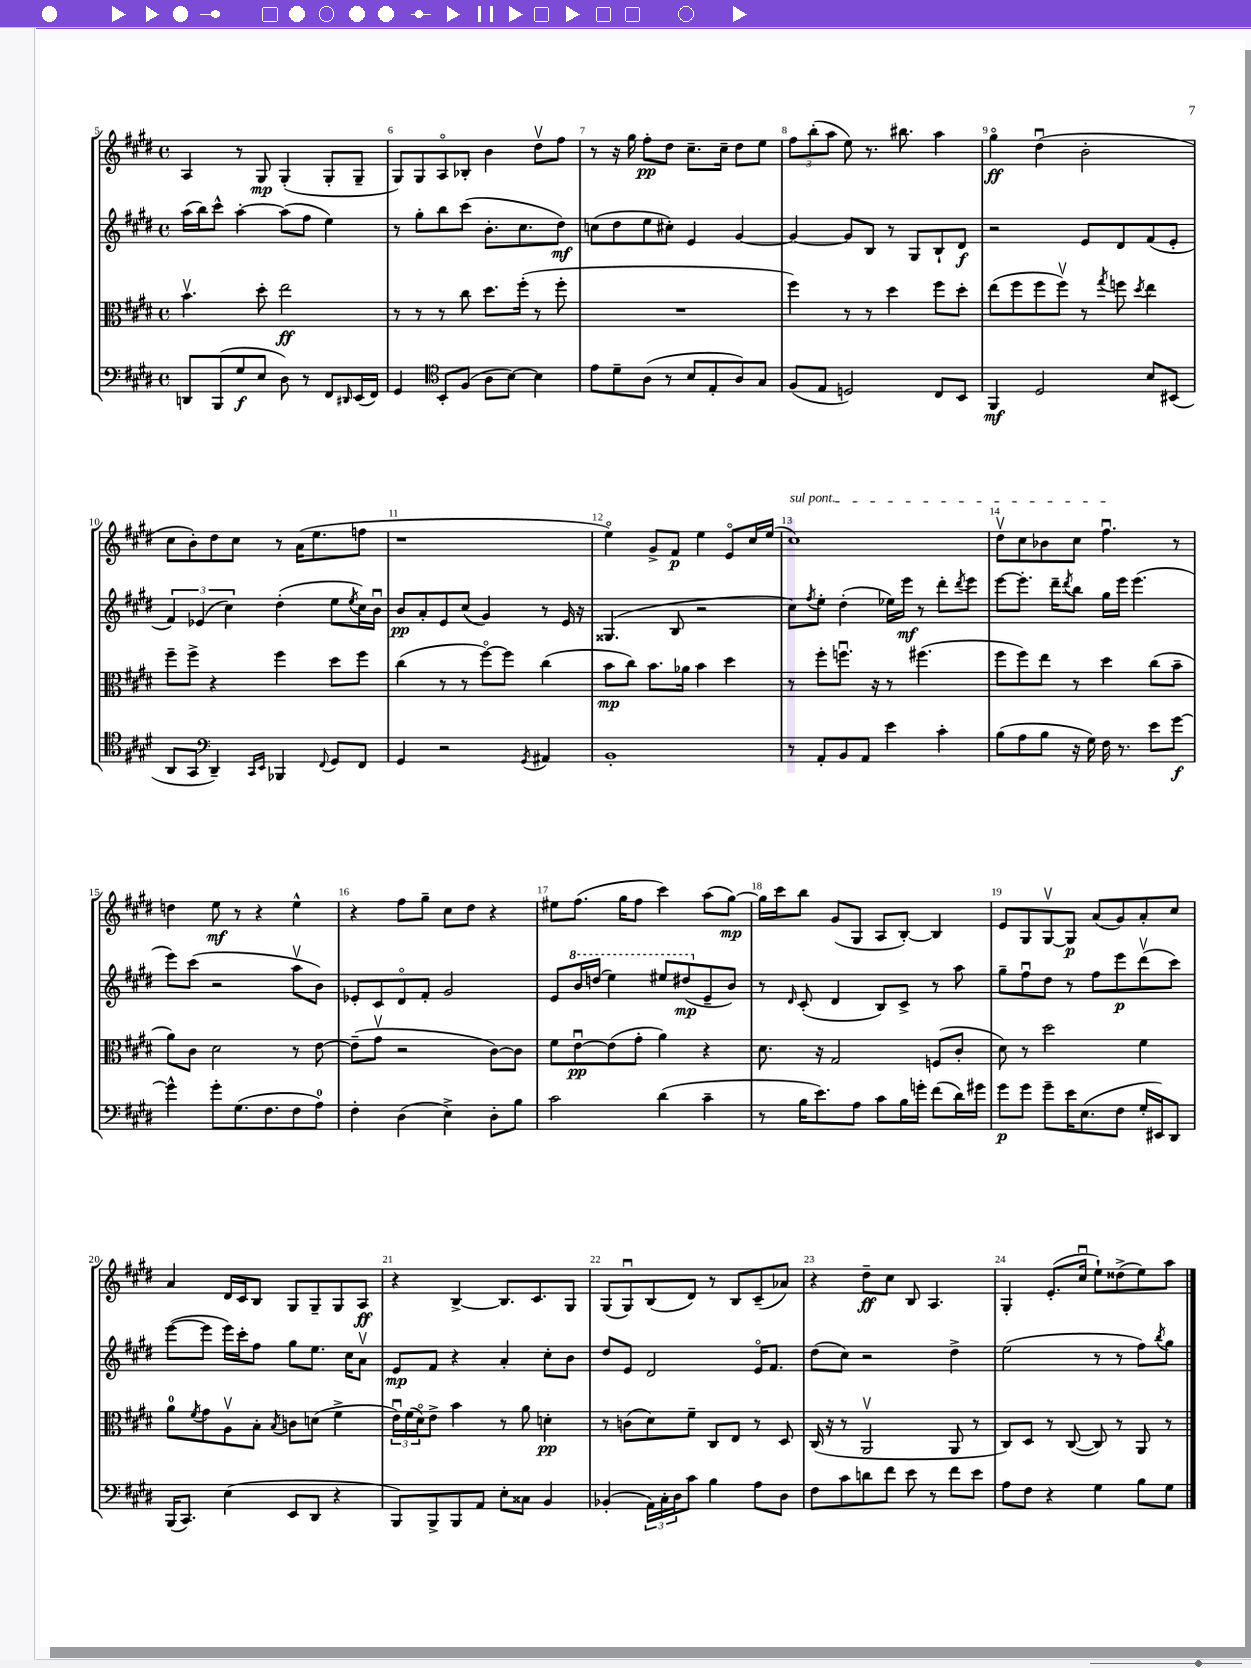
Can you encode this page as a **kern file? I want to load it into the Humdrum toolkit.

**kern	**dynam	**kern	**dynam	**kern	**dynam	**kern	**dynam
*part4	*part4	*part3	*part3	*part2	*part2	*part1	*part1
*staff4	*staff4	*staff3	*staff3	*staff2	*staff2	*staff1	*staff1
*clefF4	*	*clefC3	*	*clefG2	*	*clefG2	*
*k[f#c#g#d#]	*	*k[f#c#g#d#]	*	*k[f#c#g#d#]	*	*k[f#c#g#d#]	*
*M4/4	*	*M4/4	*	*M4/4	*	*M4/4	*
*met(c)	*	*met(c)	*	*met(c)	*	*met(c)	*
=5	=5	=5	=5	=5	=5	=5	=5
8DDn/L	.	4.bv\	.	(16aa\LL	.	4A/	.
.	.	.	.	16bb\J)	.	.	.
(8BBB/	.	.	.	8ccc#^^\J	.	.	.
8G#/	f	.	.	[4aa'\	.	8r	.
8E/J	.	8dd#'\	.	.	.	8G#/	mp
8D#\)	.	2ee\	ff	(8aa\L]	.	(4G#'/	.
8r	.	.	.	8ff#\J	.	.	.
8FF#/L	.	.	.	4ee\)	.	8G#'/L	.
16qqDD#X/	.	.	.	.	.	.	.
(16EE/L	.	.	.	.	.	8G#~/J	.
16FF#/JJ)	.	.	.	.	.	.	.
=6	=6	=6	=6	=6	=6	=6	=6
4GG#/	.	8r	.	8r	.	8G#/L)	.
.	.	8r	.	8gg#'\L	.	8G#/	.
*clefC4	*	*	*	*	*	*	*
8BB'/L	.	8r	.	8bb\	.	8A/	.
(8F#/J	.	8cc#\	.	(8ccc#\J	.	8B-X'/J	.
8A\L	.	8.dd#\L	.	8.b'\L	.	4b\	.
[8B\J)	.	.	.	.	.	.	.
.	.	(16ff#'\Jk	.	8.cc#\	.	.	.
4B\]	.	8r	.	.	.	8dd#v\L	.
.	.	8ff#'\	.	8dd#\J)	mf	8ff#\J	.
=7	=7	=7	=7	=7	=7	=7	=7
8e\L	.	1r	.	(8ccn\L	.	8r	.
8d#~\	.	.	.	8dd#\	.	16r	.
.	.	.	.	.	.	16gg#\	.
(8A\J	.	.	.	8ee\	.	8ff#'\L	pp
8r	.	.	.	8cc#X'\J)	.	8dd#\J	.
8B/L	.	.	.	4e/	.	8.cc#~\L	.
8E'/	.	.	.	.	.	.	.
.	.	.	.	.	.	16cc#~\Jk	.
8A/)	.	.	.	[4g#/	.	8dd#\L	.
8G#/J	.	.	.	.	.	8ee\J	.
=8	=8	=8	=8	=8	=8	=8	=8
(8F#/L	.	4ff#\)	.	4g#/_	.	12ff#\L	.
.	.	.	.	.	.	(12bb'\	.
8E/J	.	.	.	.	.	.	.
.	.	.	.	.	.	12aa\J	.
2Dn/)	.	8r	.	8g#/L]	.	8ee\)	.
.	.	8r	.	8B/J	.	8.r	.
.	.	4dd#\	.	8r	.	.	.
.	.	.	.	.	.	8.bb#X\	.
.	.	.	.	8G#/L	.	.	.
8C#/L	.	8ff#\L	.	8B`/	.	4aa\	.
8BB/J	.	8dd#'\J	.	8d#/J	f	.	.
=9	=9	=9	=9	=9	=9	=9	=9
4FF#/	mf	(8ee\L	.	2r	.	4gg#\	ff
.	.	8ff#\	.	.	.	.	.
2D#/	.	8ff#\	.	.	.	(4dd#u\	.
.	.	8ff#v\J)	.	.	.	.	.
.	.	8r	.	8e/L	.	2b'\	.
.	.	8qgg#/	.	.	.	.	.
.	.	8ffn\	.	8d#/	.	.	.
.	.	8qdd#/	.	.	.	.	.
8B/L	.	4ee\	.	(8f#/	.	.	.
(8BB#X/J	.	.	.	8e'/J	.	.	.
!!LO:LB:g=z
=10	=10	=10	=10	=10	=10	=10	=10
8AA/L	.	8ff#~\L	.	6f#/)	.	8cc#\L	.
8GG#/J	.	8ff#^\J	.	.	.	8b'\)	.
.	.	.	.	(6e-X/	.	.	.
*clefF4	*	*	*	*	*	*	*
4DD#~/)	.	4r	.	.	.	8dd#\	.
.	.	.	.	6cc#\)	.	.	.
.	.	.	.	.	.	8cc#\J	.
16qqCC#/LL	.	.	.	.	.	.	.
16qqEE/JJ	.	.	.	.	.	.	.
4BBB-X/	.	4ff#\	.	(4dd#'\	.	8r	.
.	.	.	.	.	.	(16a\KL	.
.	.	.	.	.	.	8.ee\	.
8qqFF#/	.	.	.	.	.	.	.
8GG#/L	.	8dd#\L	.	8ee\L	.	.	.
.	.	.	.	8qee/	.	.	.
8FF#/J	.	8ff#\J	.	16cc#\L)	.	8ffn\J	.
.	.	.	.	16bu\JJ	.	.	.
=11	=11	=11	=11	=11	=11	=11	=11
4GG#/	.	(4cc#\	.	8b/L	pp	1r	.
.	.	.	.	8a'/	.	.	.
2r	.	8r	.	8e/	.	.	.
.	.	8r	.	(8cc#/J	.	.	.
.	.	[8ff#\L)	.	4g#/)	.	.	.
.	.	8ff#\J]	.	.	.	.	.
8qGG#/	.	.	.	.	.	.	.
4AA#X/	.	(4cc#\	.	8r	.	.	.
.	.	.	.	16e/	.	.	.
.	.	.	.	16r	.	.	.
=12	=12	=12	=12	=12	=12	=12	=12
1BB'	.	8b\L	mp	(4.G##X/	.	4ee\)	.
.	.	8cc#\J)	.	.	.	.	.
.	.	8.b\L	.	.	.	8g#^/L	.
.	.	.	.	8B/	.	8f#/J	p
.	.	16a-X\Jk	.	.	.	.	.
.	.	4b\	.	2r	.	4ee\	.
.	.	4dd#\	.	.	.	8e/L	.
.	.	.	.	.	.	16cc#/L	.
.	.	.	.	.	.	(16ee/JJ	.
=13	=13	=13	=13	=13	=13	=13	=13
!	!	!	!	!	!	!LO:TX:a:i:t=sul pont.	!
8r	.	8r	.	8cc#\L)	.	1cc#)	.
.	.	.	.	8qff#/	.	.	.
8AA'/L	.	8ff#'\L	.	8ee'\J	.	.	.
8BB/	.	8.ffnu\J	.	(4dd#'\	.	.	.
8AA/J	.	.	.	.	.	.	.
.	.	16r	.	.	.	.	.
4e\	.	8r	.	16ee-X\LL)	.	.	.
.	.	.	.	16eee\JJ	mf	.	.
.	.	(4.ff#X\	.	8r	.	.	.
4c#'\	.	.	.	8ddd#'\L	.	.	.
.	.	.	.	8qddd#/	.	.	.
.	.	.	.	8eee\J	.	.	.
=14	=14	=14	=14	=14	=14	=14	=14
(8B\L	.	8ff#\L	.	[8eee\L	.	8dd#v\L	.
8A\	.	8ff#\)	.	8.eee'\J]	.	8cc#\	.
8B\J	.	8ee\J	.	.	.	8b-X\	.
.	.	.	.	16ddd#~\KL	.	.	.
.	.	.	.	8qddd#/	.	.	.
16r	.	8r	.	8bb\J	.	8cc#\J	.
16G#\)	.	.	.	.	.	.	.
16F#\	.	4dd#\	.	16gg#\LL	.	4.ff#u\	.
8.r	.	.	.	16eee\JJ	.	.	.
.	.	.	.	(4.eee\	.	.	.
8e\L	.	(8cc#\L	.	.	.	.	.
[8g#\J	f	8b~\J	.	.	.	8r	.
!!LO:LB:g=z
=15	=15	=15	=15	=15	=15	=15	=15
4g#^^\]	.	8a\L)	.	8eee\L)	.	4ddn\	.
.	.	8c#\J	.	(8ccc#\J	.	.	.
8g#'\L	.	2d#\	.	2r	.	8ee\	mf
(8.G#\	.	.	.	.	.	8r	.
.	.	.	.	.	.	4r	.
8.F#\	.	.	.	.	.	.	.
8F#\	.	8r	.	8aav\L	.	4ee^^\	.
8A\J)	.	[8e\	.	8b\J)	.	.	.
=16	=16	=16	=16	=16	=16	=16	=16
4F#'\	.	(8e~\L]	.	8e-X'/L	.	4r	.
.	.	8g#v\J	.	8c#/	.	.	.
(4D#\	.	2r	.	8d#/	.	8ff#\L	.
.	.	.	.	8f#'/J	.	8gg#~\J	.
4E^\)	.	.	.	2g#/	.	8cc#\L	.
.	.	.	.	.	.	8dd#\J	.
8D#'\L	.	[8c#\L)	.	.	.	4r	.
8B\J	.	8c#\J]	.	.	.	.	.
=17	=17	=17	=17	=17	=17	=17	=17
2c#\	.	8f#\L	.	8e/L	.	8ee#X\L	.
*	*	*	*	*8va	*	*	*
.	.	[8eu\	pp	16bb/L	.	(8.ff#\J	.
.	.	.	.	(16dddn/JJ	.	.	.
.	.	(8e\]	.	4eee\)	.	.	.
.	.	.	.	.	.	16gg#\KL	.
.	.	8g#'\J	.	.	.	8ff#\J	.
(4d#\	.	4a\)	.	8eee#X/L	.	4ccc#\)	.
.	.	.	.	(8ddd#X/	mp	.	.
*	*	*	*	*X8va	*	*	*
4c#~\	.	4r	.	8e~/	.	(8aa\L	.
.	.	.	.	8b/J)	.	[8gg#\J)	mp
=18	=18	=18	=18	=18	=18	=18	=18
8r	.	8.d#\	.	8r	.	16gg#\LL]	.
.	.	.	.	.	.	16ccc#\J	.
.	.	.	.	16qqd#/	.	.	.
16B\KL	.	.	.	(8c#'/	.	8bb\J	.
8.e\)	.	16r	.	.	.	.	.
.	.	2G#/	.	4d#/	.	(8g#/L	.
8A\J	.	.	.	.	.	8G#/J	.
8c#\L	.	.	.	8B/L)	.	8A/L	.
16B\L	.	.	.	8c#^/J	.	[8B'/J)	.
16gn'\JJ	.	.	.	.	.	.	.
(8f#\L	.	(8Fn/L	.	8r	.	4B/]	.
16d#\L)	.	8c#'/J	.	8aa\	.	.	.
16g#X\JJ	.	.	.	.	.	.	.
=19	=19	=19	=19	=19	=19	=19	=19
8g#\L	p	8d#\)	.	8gg#~\L	.	8e/L	.
8g#\J	.	8r	.	8ff#u\	.	8G#/	.
8g#~\L	.	2dd#\	.	8dd#\J	.	[8G#v/	.
16e\K	.	.	.	8r	.	8G#/J]	p
(8.E\	.	.	.	.	.	.	.
.	.	.	.	8ff#\L	.	(8a/L	.
8F#\J	.	.	.	8eee\	p	8g#/)	.
16G#'/LL	.	4f#\	.	(8ddd#v\	.	8a'/	.
16EE#X/J)	.	.	.	.	.	.	.
8DD#/J	.	.	.	8ccc#\J)	.	8cc#/J	.
!!LO:LB:g=z
=20	=20	=20	=20	=20	=20	=20	=20
(16BBB/KL	.	8a\L	.	([8eee\L	.	4a/	.
8.CC#/J)	.	.	.	.	.	.	.
.	.	8qf#/	.	.	.	.	.
.	.	8g#\	.	8eee\J]	.	.	.
(4E\	.	8Av\	.	16eee\LL)	.	16d#/LL	.
.	.	.	.	16ccc#'\J	.	16c#/J	.
.	.	8B'\J	.	8ff#\J	.	8B/J	.
.	.	8qB/	.	.	.	.	.
8EE/L	.	8cn\L	.	8gg#\L	.	8G#/L	.
8DD#/J	.	(8dn\J	.	8.ee\J	.	8G#~/	.
4r	.	4f#^\	.	.	.	8G#/	.
.	.	.	.	16cc#\KL	.	.	.
.	.	.	.	8av\J	.	8A/J	ff
=21	=21	=21	=21	=21	=21	=21	=21
8BBB/L)	.	24eu\LL)	.	8e/L	mp	4r	.
.	.	(24f#\	.	.	.	.	.
.	.	24d#\J)	.	.	.	.	.
8BBB^/	.	8e^\J	.	8f#/J	.	.	.
8BBB/	.	4b\	.	4r	.	[4B^/	.
8AA/J	.	.	.	.	.	.	.
8E'\L	.	8r	.	4a'/	.	8.B/L]	.
8C##X\J	.	8a\	.	.	.	.	.
.	.	.	.	.	.	8.c#/	.
4BB/	.	4dn'\	pp	8cc#'\L	.	.	.
.	.	.	.	8b\J	.	8G#/J	.
=22	=22	=22	=22	=22	=22	=22	=22
(4BB-X'/	.	8r	.	8dd#/L	.	(8G#/L	.
.	.	(8cn\L	.	8e/J	.	8G#u/)	.
24AA\LL)	.	8d#\)	.	2d#/	.	(8B/	.
24C#'\	.	.	.	.	.	.	.
24D#\J	.	.	.	.	.	.	.
8c#\J	.	8f#~\J	.	.	.	8d#/J)	.
4B\	.	8C#/L	.	.	.	8r	.
.	.	8E/J	.	.	.	8B/L	.
8A\L	.	8r	.	16e/KL	.	(8c#~/	.
.	.	.	.	8.f#/J	.	.	.
8D#\J	.	8D#/	.	.	.	8a-X/J)	.
=23	=23	=23	=23	=23	=23	=23	=23
8F#\L	.	(16C#/	.	(8dd#\L	.	4r	.
.	.	16r	.	.	.	.	.
8c#\	.	8r	.	8cc#\J)	.	.	.
8dn\	.	2AAv/	.	2r	.	8dd#~\L	ff
8f#\J	.	.	.	.	.	8cc#\J	.
8e\	.	.	.	.	.	8B/	.
8r	.	.	.	.	.	4.A/	.
8f#\L	.	8AA/	.	4dd#^\	.	.	.
8e\J	.	8r	.	.	.	.	.
=24	=24	=24	=24	=24	=24	=24	=24
8A\L	.	8C#/L)	.	(2ee\	.	4G#'/	.
8F#\J	.	8D#/J	.	.	.	.	.
4r	.	8r	.	.	.	(8.e'/L	.
.	.	([8C#/	.	.	.	.	.
.	.	.	.	.	.	16cc#u/Jk	.
4G#\	.	8C#/])	.	8r	.	8ee`\L)	.
.	.	8r	.	8r	.	(8dd##X^\	.
8B\L	.	8AA/	.	8ff#\L)	.	8ee\)	.
.	.	.	.	8qbb/	.	.	.
8G#\J	.	8r	.	8gg#\J	.	8aa\J	.
==	==	==	==	==	==	==	==
*-	*-	*-	*-	*-	*-	*-	*-
